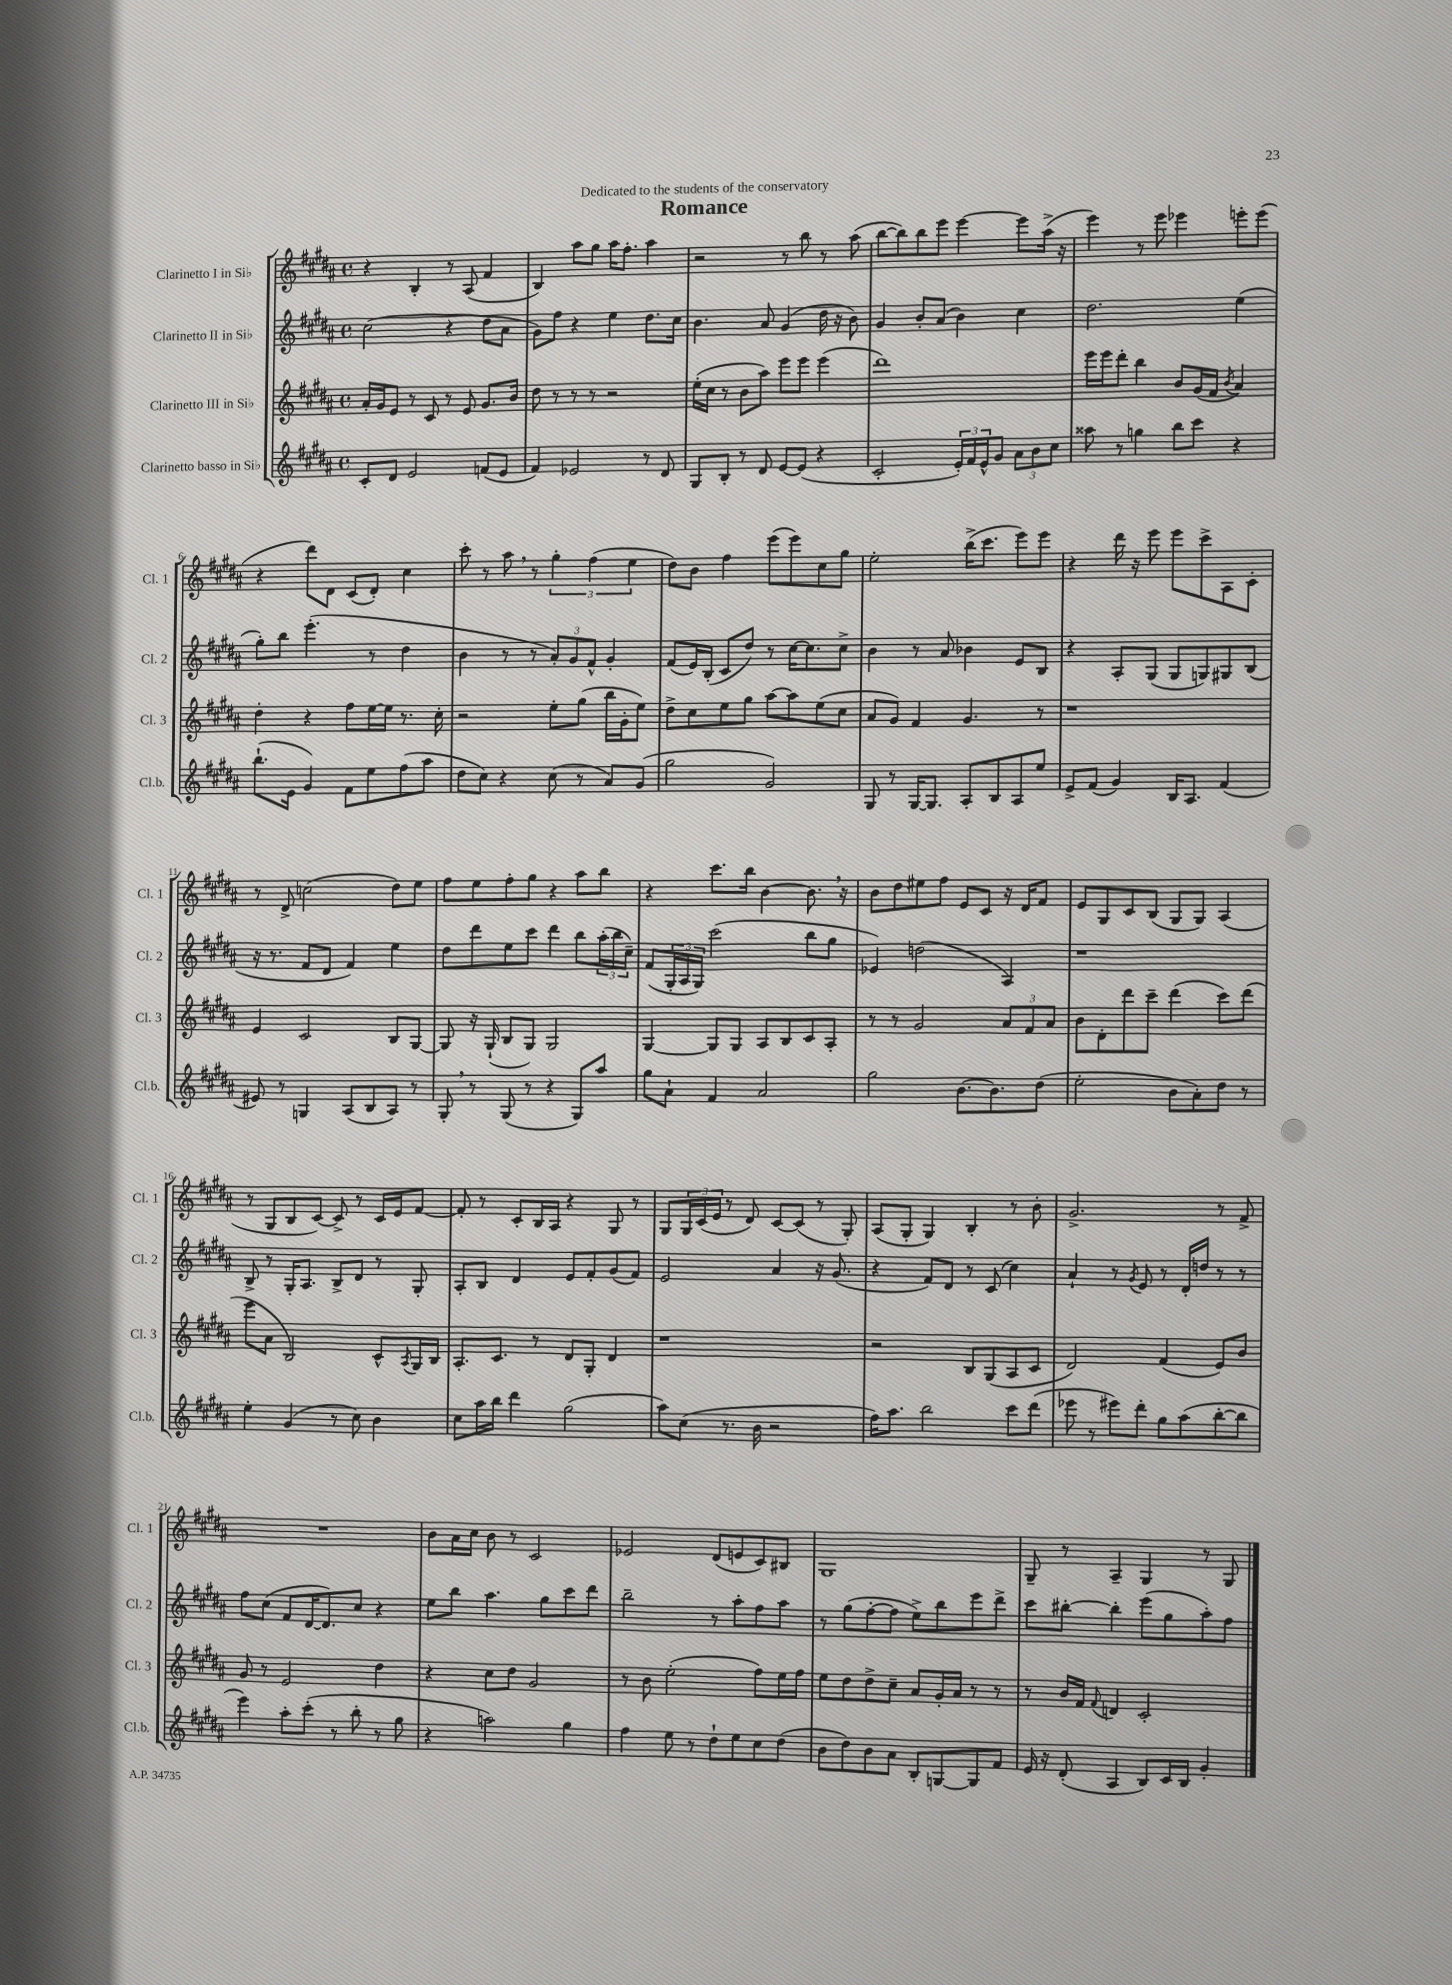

**kern	**kern	**kern	**kern
*part4	*part3	*part2	*part1
*staff4	*staff3	*staff2	*staff1
*I"Clarinetto basso in Si♭	*I"Clarinetto III in Si♭	*I"Clarinetto II in Si♭	*I"Clarinetto I in Si♭
*I'Cl.b.	*I'Cl. 3	*I'Cl. 2	*I'Cl. 1
*clefG2	*clefG2	*clefG2	*clefG2
*k[f#c#g#d#a#]	*k[f#c#g#d#a#]	*k[f#c#g#d#a#]	*k[f#c#g#d#a#]
*M4/4	*M4/4	*M4/4	*M4/4
*met(c)	*met(c)	*met(c)	*met(c)
=1	=1	=1	=1
8c#'/L	16a#'/LL	(2cc#\	4r
.	16g#/J	.	.
8d#/J	8e/J	.	.
2e/	8r	.	4B'/
.	8c#/	.	.
.	8r	4r	8r
.	8e/	.	(8A#/
(8fn/L	8.g#/L	8dd#\L	4f#/
8e/J	.	8a#\J	.
.	16b/Jk	.	.
=2	=2	=2	=2
4f#/)	8dd#\	8g#\L)	4B/)
.	8r	8ff#\J	.
2e-X/	8r	4r	8aa#\L
.	8r	.	8gg#\J
.	2r	4ee\	16aa#\KL
.	.	.	8.ff#'\J
8r	.	8.dd#\L	4aa#\
8d#/	.	.	.
.	.	16cc#\Jk	.
=3	=3	=3	=3
8G#/L	(16ee'\LL	4.b\	2r
.	16cc#\JJ	.	.
8B'/J	8r	.	.
8r	8b\L	.	.
8d#/	8aa#\J)	8a#/	.
[8e/L	8eee\L	(4g#/	8r
(8e/J]	8eee\J	.	8bb\
4r	(4eee\	16dd#\	8r
.	.	16r	.
.	.	8b\)	(8aa#\
=4	=4	=4	=4
2c#'/	1ddd#)	4g#/	[8bb\L
.	.	.	8bb\])
.	.	8b'/L	8bb\
.	.	(8a#/J	8eee\J
24e'/LL)	.	4b\)	[4eee\
24f#/	.	.	.
24e^^/J	.	.	.
8g#/J	.	.	.
12a#\L	.	4cc#\	8eee\L]
12b\	.	.	.
.	.	.	(16aa#^\Jk
12cc#\J	.	.	.
.	.	.	16r
=5	=5	=5	=5
8aa##X\	16eee\LL	2.dd#\	4eee\)
.	16eee\J	.	.
8r	8ddd#'\J	.	.
4ggn\	4bb\	.	8r
.	.	.	8eee\
8bb\L	8b/L	.	4eee-X\
8ccc#\J	(16g#/L	.	.
.	16f#/JJ	.	.
.	8qb/	.	.
4r	4a#/)	(4ee\	8eeen'\L
.	.	.	(8eee\J
!!LO:LB:g=z
=6	=6	=6	=6
(8.bb`\L	4dd#'\	8gg#'\L)	4r
.	.	8bb\J	.
16e\Jk	.	.	.
4g#/)	4r	(4.eee'\	8ddd#\L)
.	.	.	8d#\J
8f#\L	8ff#\L	.	(8c#/L
8ee\	[16ee\L	8r	8d#'/J)
.	16ee\JJ]	.	.
(8ff#\	8.r	4dd#\	4cc#\
8aa#\J	.	.	.
.	16cc#'\	.	.
=7	=7	=7	=7
8dd#\L	2r	4b\	8ccc#'\
8cc#\J)	.	.	8r
4r	.	8r	8aa#,\
.	.	8r	8r
(8cc#\	8ee'\L	12a#'/L)	6gg#'\
.	.	12g#/	.
8r	(8gg#\J	.	.
.	.	12f#^^/J	(6ff#\
8a#/L)	16bb\LL	4g#'/	.
.	16g#'\J	.	.
.	.	.	6ee\
(8g#/J	8ee\J)	.	.
=8	=8	=8	=8
2gg#\	8dd#^\L	(8f#/L	8dd#\L)
.	8cc#\	16e/L)	8b\J
.	.	(16B'/JJ	.
.	8ee\	8c#/L	4ff#\
.	8gg#\J	8dd#/J)	.
2g#/)	[8aa#\L	8r	(8eee\L
.	8aa#\]	[16cc#\KL	8eee\)
.	.	8.cc#\]	.
.	(8ee\	.	8cc#\
.	8cc#\J	8cc#^\J	8gg#\J
=9	=9	=9	=9
8G#/	8a#/L	4b\	2ee'\
8r	8g#/J)	.	.
[16G#/KL	4f#/	8r	.
8.G#/J]	.	.	.
.	.	8a#/	.
8A#'/L	4.g#/	4b-X\	(16bb^\KL
.	.	.	8.ccc#\J
8B/	.	.	.
8A#/	.	8e/L	8eee\L)
8ee/J	8r	8B/J	8eee\J
=10	=10	=10	=10
8e^/L	1r	4r	4r
(8f#/J	.	.	.
4g#/)	.	8A#'/L	16ddd#\
.	.	.	16r
.	.	(8G#/J	8eee\
16B/KL	.	8G#/L	8eee\L
8.A#/J	.	.	.
.	.	8Gn/)	8ccc#^\
(4f#/	.	8G#X/	8A#\
.	.	(8B/J	8c#'\J
!!LO:LB:g=z
=11	=11	=11	=11
8e#X/)	4e/	16r	8r
.	.	8.r	.
8r	.	.	8d#^/
4Gn/	2c#/	8f#/L	(2ccn\
.	.	8d#/J	.
(8A#/L	.	4f#/)	.
8B/	.	.	.
8A#/J)	8B/L	4ee\	8dd#\L)
8r	[8G#/J	.	8ee\J
=12	=12	=12	=12
8G#',/	8G#/]	8dd#\L	8ff#\L
8r	16r	8ddd#\	8ee\
.	(16G#`/	.	.
(8G#/	8B/L	8ee\	8ff#'\
8r	8G#/J)	8ccc#\J	8gg#\J
4r	2G#/	4ddd#\	4r
8G#/L)	.	8bb\L	8aa#\L
8aa#/J	.	(24aa#'\L	8bb\J
.	.	24bb\	.
.	.	24cc#~\JJ)	.
=13	=13	=13	=13
8gg#\L	[4G#/	(8f#/L	4r
8a#`\J	.	24G#'/L	.
.	.	24A#/	.
.	.	24G#/JJ)	.
4f#/	8G#/L]	(2ccc#\	8.ccc#\L
.	8G#/J	.	.
.	.	.	16bb\Jk
2a#/	8A#/L	.	[4b\
.	8B/	.	.
.	8c#/	8bb\L	8.b,\]
.	8A#'/J	8gg#\J	.
.	.	.	16r
=14	=14	=14	=14
2gg#\	8r	4e-X/)	8b\L
.	8r	.	8dd#\
.	2g#/	(2ddn\	8ee#X\
.	.	.	8ff#\J
[8.b\L	.	.	8e/L
.	.	.	8c#/J
8.b\]	.	.	.
.	12a#/L	4A#/)	16r
.	.	.	16d#/KL
.	12f#/	.	.
(8dd#\J	.	.	8f#/J
.	12a#/J	.	.
=15	=15	=15	=15
2ee'\	8b\L	1r	8e/L
.	8d#'\	.	8G#/
.	8ddd#\	.	8c#/
.	8ccc#~\J	.	(8B/J
8b\L	(4ddd#\	.	8G#/L
8a#'\)	.	.	8G#/J)
8dd#\J	8ccc#\L)	.	(4A#/
8r	(8ddd#\J	.	.
!!LO:LB:g=z
=16	=16	=16	=16
4ee'\	8eee\L	8B^/	8r
.	8a#\J	8r	8G#/L
(4g#/	2B/)	16G#'/KL	8B/
.	.	8.A#/J	.
.	.	.	[8c#/J)
8r	.	8B^/L	8c#^/]
8cc#\)	.	8d#/J	8r
4b\	8c#^^/L	8r	16c#/LL
.	.	.	16e/J
.	8qA#/	.	.
.	16G#/L	8G#'/	[8f#/J
.	16B/JJ	.	.
=17	=17	=17	=17
8cc#\L	8.A#'/L	8A#'/L	8f#'/]
16aa#\L	.	8B/J	8r
16bb\JJ	8.c#/J	.	.
4ddd#\	.	4d#/	8c#'/L
.	8r	.	16B/L
.	.	.	16A#/JJ
(2gg#\	8d#/L	8e/L	4r
.	8G#'/J	8f#'/	.
.	4d#/	(8g#/	8G#/
.	.	8f#/J)	8r
=18	=18	=18	=18
8aa#\L)	1r	2e/	8G#/L
(8cc#\J	.	.	24G#/L
.	.	.	(24c#/
.	.	.	24e/JJ
8.r	.	.	8r
.	.	.	8d#/)
16b\	.	.	.
2r	.	4a#/	[8c#/L
.	.	.	(8c#/J]
.	.	16r	8r
.	.	(8.g#/	.
.	.	.	8G#'/)
=19	=19	=19	=19
16ff#\KL)	2r	4r	(8A#/L
8.aa#\J	.	.	.
.	.	.	8G#'/J
2bb\	.	8f#/L)	4G#/)
.	.	8d#/J	.
.	8B/L	8r	4B'/
.	(8G#/	(8c#/	.
8ccc#\L	8A#/	4cc#\)	8r
(8ddd#\J	8c#/J	.	8b'\
=20	=20	=20	=20
8eee-X\	2d#/)	4a#`/	2.g#^/
8r	.	.	.
8eee#X\L)	.	8r	.
.	.	8qg#/	.
8ddd#'\J	.	8e/	.
8gg#\L	(4f#/	8r	.
(8aa#\	.	16d#'/LL	.
.	.	16ddn/JJ	.
[8bb'\	8e/L)	8r	8r
8bb\J]	8b/J	8r	8f#^/
!!LO:LB:g=z
=21	=21	=21	=21
4eee\)	8g#/	8ff#\L	1r
.	8r	(8cc#\J	.
8aa#'\L	2e/	8f#/L	.
(8ccc#'\J	.	[16d#/K	.
.	.	8.d#/])	.
8r	.	.	.
8bb'\	.	8cc#/J	.
8r	4dd#\	4r	.
8gg#\	.	.	.
=22	=22	=22	=22
4r	4r	8ee\L	8b\L
.	.	8bb\J	16a#\L
.	.	.	16cc#\JJ
2aan\)	8cc#\L	4.aa#\	8b\
.	8dd#\J	.	8r
.	2g#/	.	2c#/
.	.	8gg#\L	.
4gg#\	.	8ccc#\	.
.	.	8ddd#\J	.
=23	=23	=23	=23
4ff#\	8r	2bb~\	2e-X/
.	8b\	.	.
8ee\	(2ee'\	.	.
8r	.	.	.
8dd#`\L	.	8r	(8d#/L
8ee\	.	8aa#'\L	8en/
8cc#\	8ff#\L)	8ff#\	8c#/)
(8dd#\J	16ee\L	8aa#\J	8B#X/J
.	16ff#\JJ	.	.
=24	=24	=24	=24
8b\L	8ee\L	8r	1G#
8dd#\)	8dd#\	(8gg#\L	.
8b\	8dd#^\	[8ff#'\	.
8a#\J	8cc#~\J	8ff#\J]	.
8B'/L	8a#/L	8ee^\L)	.
[8Gn/	16g#'/L	8bb\	.
.	16a#/JJ	.	.
8G/]	8r	8eee\	.
8f#/J	8r	8ddd#^\J	.
=25	=25	=25	=25
16e/	8r	8ccc#\L	8G#~/
16r	.	.	.
(8d#'/	16b/LL	[8bb#X'\J	8r
.	16f#/JJ	.	.
.	8qqf#/	.	.
4A#/	4dn/	4bb#'\]	4A#~/
8B/L)	2c#'/	(8eee\L	4G#/
16c#/L	.	8gg#\	.
16B/JJ	.	.	.
4g#'/	.	8aa#'\)	8r
.	.	8ff#\J	8G#/
==	==	==	==
*-	*-	*-	*-
